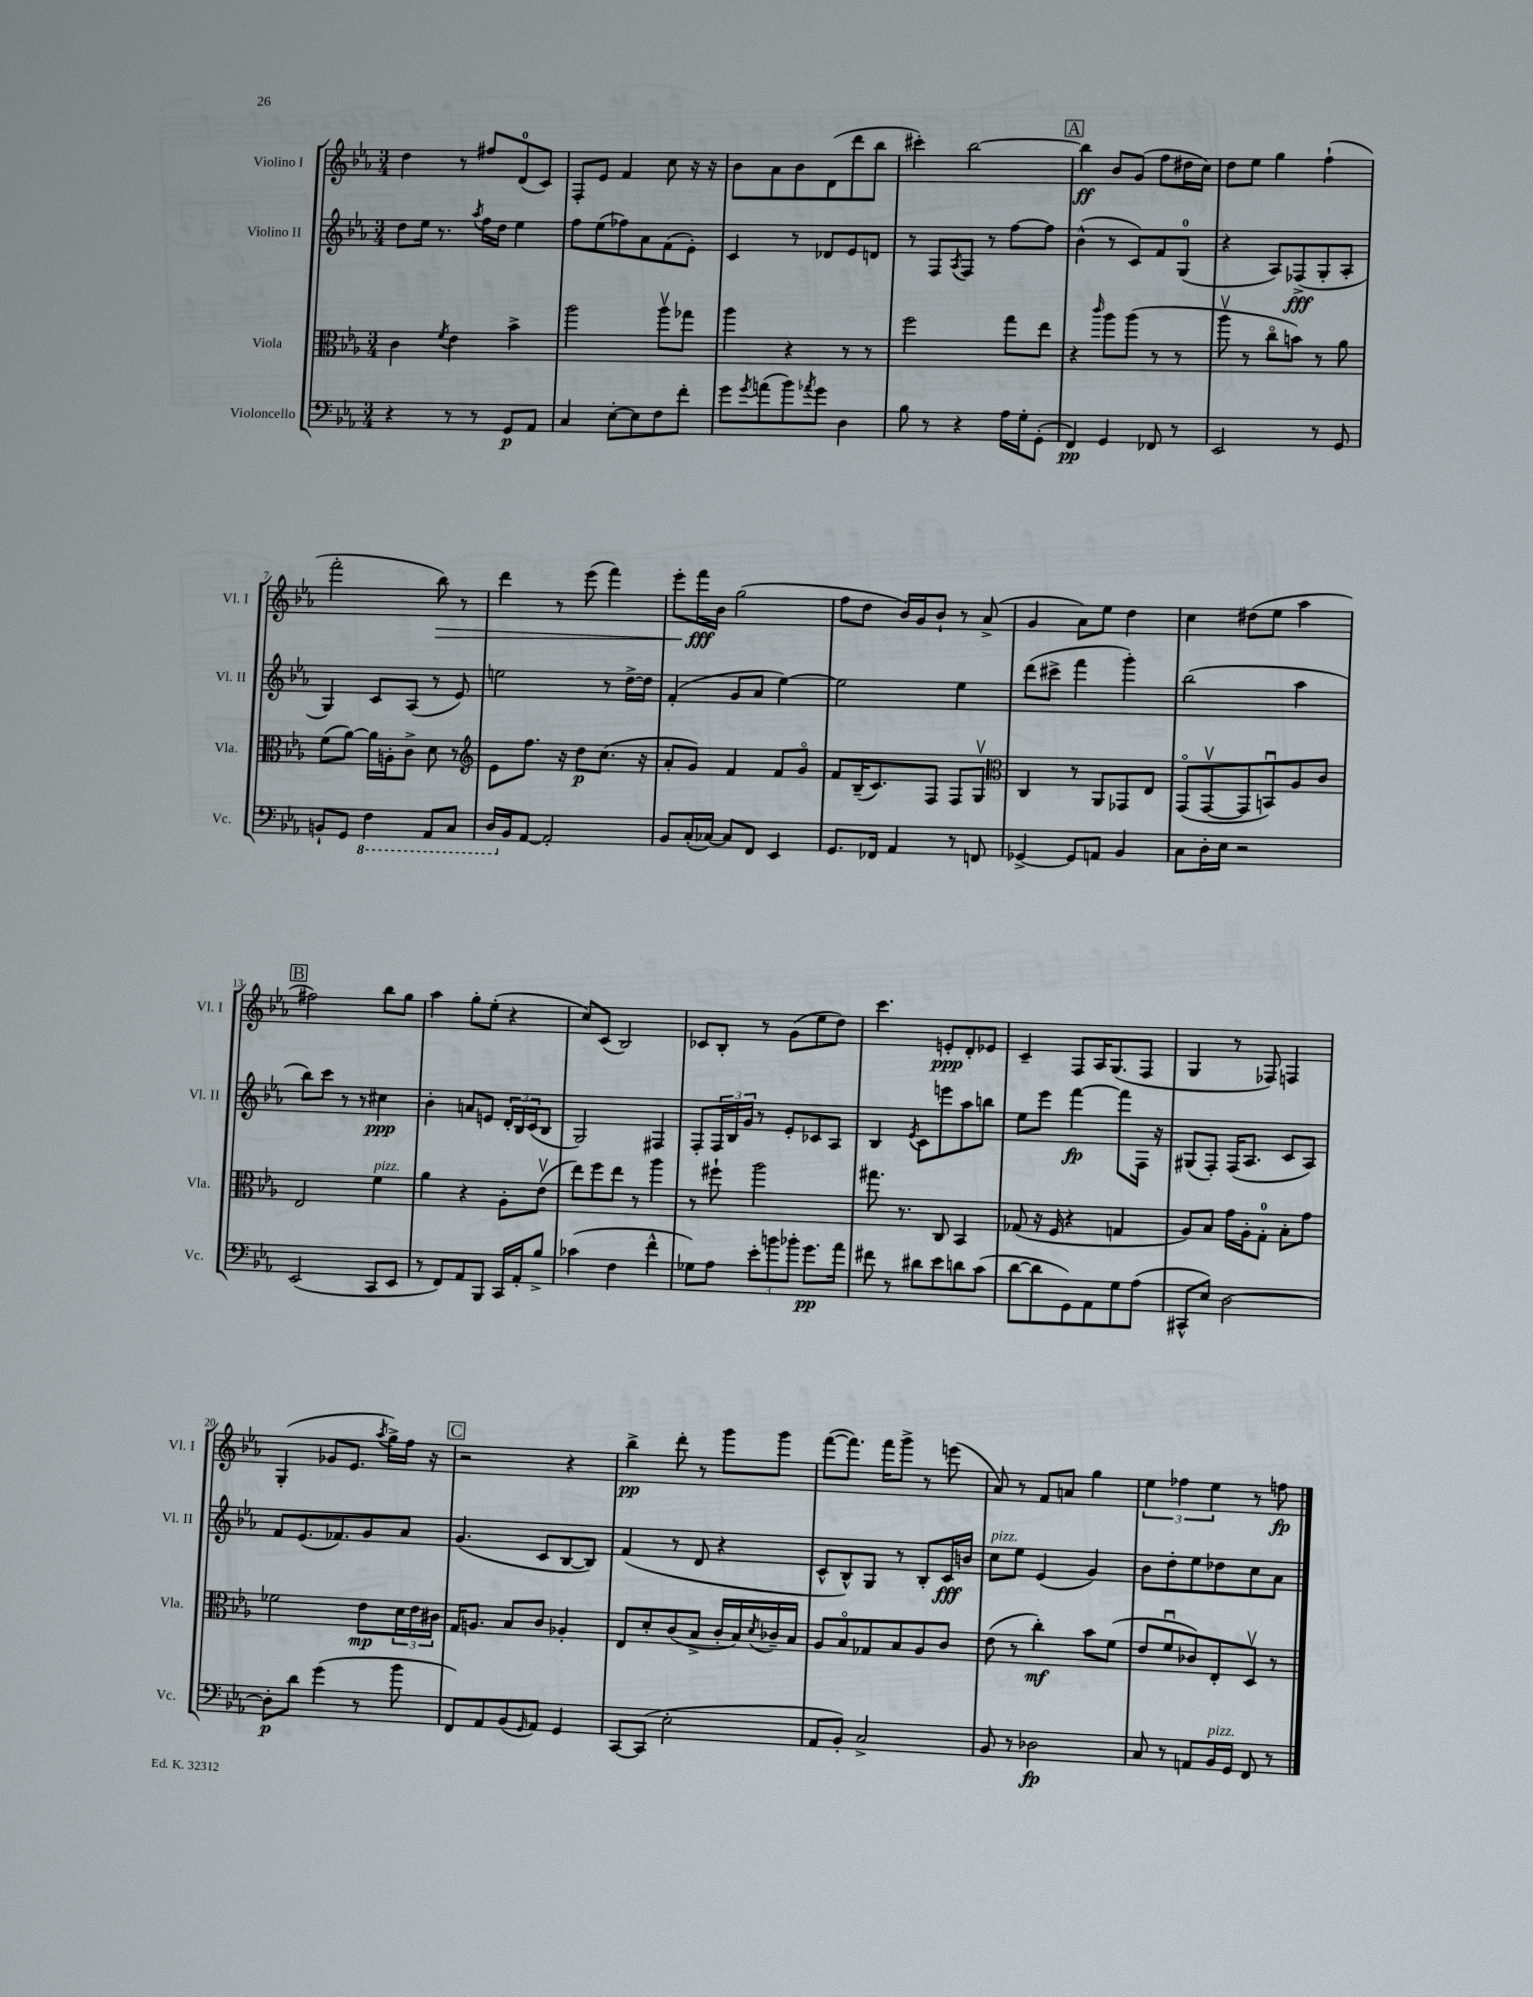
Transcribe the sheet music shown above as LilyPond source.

<<
\new StaffGroup <<
\new Staff = "s0" \with { instrumentName = "Violino I" shortInstrumentName = "Vl. I" } {
    \clef treble \key ees \major \numericTimeSignature \time 3/4
    d''4 r8 fis''8 d'8-0( c'8) |
    f8-. ees'8 f'4 c''8 r16 r16 |
    bes'8 aes'8 bes'8 d'8( d'''8 bes''8 |
    cis'''4-.) bes''2~ |
    \mark \markup { \box "A" } bes''4\ff bes'8 g'8( f''8 dis''16 c''16) |
    d''8 ees''8 g''4 f''4-!( |
    f'''2-. bes''8\>) r8 |
    d'''4 r8 ees'''8( f'''4) |
    ees'''8-. f'''16\fff\! bes'16 g''2( |
    f''8 d''8 bes'16) g'16 bes'8-! r8 aes'8->( |
    g'4 aes'8) ees''8 d''4 |
    c''4 dis''8( ees''8 aes''4 |
    \mark \markup { \box "B" } fis''2) bes''8 g''8 |
    aes''4 g''8-. ees''8-.( r4 |
    c''8) c'8( bes2) |
    ces'8 bes8-. r8 g'8( ees''8 d''8) |
    c'''4. e'8-.\ppp d'8-. ees'8 |
    c'4-- f8 aes16 g8.( f8 |
    g4 r8 fes8) f4 |
    g4-.( ges'8 ees'8. \acciaccatura { aes''8 } g''16->) f''16 r16 |
    \mark \markup { \box "C" } r2 r4 |
    bes''4->\pp d'''8-. r8 g'''8 g'''8 |
    f'''8~( f'''8.) f'''16 g'''8-> r8 e'''8( |
    aes'8) r8 f'8 a'8 g''4 |
    \tuplet 3/2 { ees''4 fes''4 ees''4 } r8 f''8\fp \bar "|." |
}
\new Staff = "s1" \with { instrumentName = "Violino II" shortInstrumentName = "Vl. II" } {
    \clef treble \key ees \major \numericTimeSignature \time 3/4
    d''8 ees''16 r8. \acciaccatura { aes''8 } f''16 d''16 ees''4 |
    f''8 ees''8( fes''8) aes'8 f'8( ees'8-.) |
    c'4 r8 des'8 ees'8 d'8 |
    r8 f8 \acciaccatura { aes8 } f8 r8 f''8~ f''8 |
    \mark \markup { \box "A" } bes'4-^( r8 c'8) f'8 g8-0( |
    r4 aes8) fes8->\fff( g8-. aes8-. |
    g4) c'8 aes8( r8 ees'8) |
    e''2 r8 d''16~-> d''16 |
    f'4-.( g'8 aes'8 ees''4~) |
    ees''2 ees''4 |
    d'''8( cis'''8-> f'''4 g'''4-.) |
    bes''2( aes''4 |
    \mark \markup { \box "B" } bes''8) c'''8 r8 r8 cis''4\ppp |
    bes'4-. a'8 e'8 \tuplet 3/2 { d'16-. bes16 c'16( } bes8 |
    g2) fis4 |
    f8-. \tuplet 3/2 { f16 bes16 g'16 } r8 ees'8-. ces'8 aes8 |
    bes4 \acciaccatura { ees'8 } c'8 e'''8 aes''8 b''8 |
    ees''8 ees'''8 f'''4~\fp f'''8 f16 r16 |
    gis8( f8-.) f16( aes8. c'8 aes8) |
    f'8 ees'8.( fes'8.) g'8 aes'8 |
    \mark \markup { \box "C" } g'4.( c'8 bes8~ bes8) |
    f'4( r8 d'8 r4 |
    c'8-^ bes8-^) g8 r8 bes8-. c'16\fff b'16 |
    c''8^\markup { \italic "pizz." } ees''8 ees'4( g'4) |
    bes'8 d''8-. ees''8 des''8 c''8 aes'8 \bar "|." |
}
\new Staff = "s2" \with { instrumentName = "Viola" shortInstrumentName = "Vla." } {
    \clef alto \key ees \major \numericTimeSignature \time 3/4
    c'4 \acciaccatura { f'8 } ees'4 bes'4-> |
    aes''2 aes''8\upbow ges''8 |
    aes''4 r4 r8 r8 |
    f''2 g''8 ees''8 |
    \mark \markup { \box "A" } r4 \grace { c'''16 } aes''8 aes''8( r8 r8 |
    aes''8\upbow r8 c''8\flageolet b'8) r8 aes'8 |
    f'8( aes'8~) aes'16 a16-. c'8-> d'8 r8 |
    \clef treble ees'8 f''8. r16 d''8\p c''8.( r16 |
    aes'8-. g'8) f'4 f'8 g'8\flageolet |
    f'8 bes16--( c'8.) f8 f8 g8\upbow |
    \clef alto c4 r8 aes,8 ges,8 ees8 |
    g,8\flageolet( g,8~\upbow g,8 b,8\downbow) aes8 c'8 |
    \mark \markup { \box "B" } ees2 f'4^\markup { \italic "pizz." } |
    aes'4 r4 aes8-. ees'8\upbow( |
    ees''8) f''8 ees''8 r8 aes''4 |
    r8 fis''8-! aes''2 |
    gis''8. r8. c8 bes,4 |
    ges8( r16 f16 r4 g4 |
    aes8) bes8 g'16 aes16-. g8-0-. bes8-. g'8 |
    fes'2 ees'8\mp \tuplet 3/2 { d'16 ees'16 cis'16 } |
    \mark \markup { \box "C" } g16 a8. bes8 c'8 aes4-. |
    ees8 d'8-. c'8( bes8-> c'16-. bes16) \acciaccatura { d'8 } ces'16-- bes16 |
    aes8 bes8\flageolet ges8 bes8 aes8 c'8 |
    ees'8( r8 c''4-.\mf) bes'8 f'8( |
    ees'8 f'8\downbow ces'8) ees8-. d8\upbow r8 \bar "|." |
}
\new Staff = "s3" \with { instrumentName = "Violoncello" shortInstrumentName = "Vc." } {
    \clef bass \key ees \major \numericTimeSignature \time 3/4
    r4 r8 r8 g,8\p aes,8 |
    c4 ees8~-. ees8 f8 f'8-. |
    g'8 \acciaccatura { g'8 } a'8( bes'8) \acciaccatura { aes'8 } g'8 d4 |
    bes8 r8 r4 aes16 g16-. g,8-.( |
    \mark \markup { \box "A" } f,4\pp) g,4 fes,8 r8 |
    ees,2 r8 g,8 |
    b,8-! g,8 \ottava #-1 f,4 aes,,8 c,8 |
    d,16 \ottava #0 bes,16 aes,8~ aes,2-. |
    bes,8 c16-.( ces16~) ces8 f,8 ees,4 |
    g,8. fes,16 aes,4 r8 f,8 |
    ges,4~-> ges,8 a,8 bes,4 |
    c8 d16-. ees16 r2 |
    \mark \markup { \box "B" } ees,2( c,8 ees,8 |
    r8 f,8) aes,8 bes,,8 c,16 aes,16-. bes8-> |
    ces'4( f4 f'4-^ |
    ges8) aes8 \tuplet 3/2 { ees'8-. b'8 bes'8-. } g'8.\pp aes'16 |
    fis'8 r8 dis'8 ees'8 d'8 c'8( |
    d'8~ d'8 g,8) aes,8 g8 aes8( |
    cis,8-^ ees8) d2~ |
    d8-.\p d'8 g'4( r8 bes'8 |
    \mark \markup { \box "C" } f,8) aes,8 bes,8( \grace { g,16 } aes,8) g,4 |
    c,8~ c,8( ees2-. |
    aes,8 bes,8-.) c2-> |
    bes,8 r8 des2\fp |
    c8 r8 a,8 bes,16^\markup { \italic "pizz." } g,16 f,8 r8 \bar "|." |
}
>>
>>
